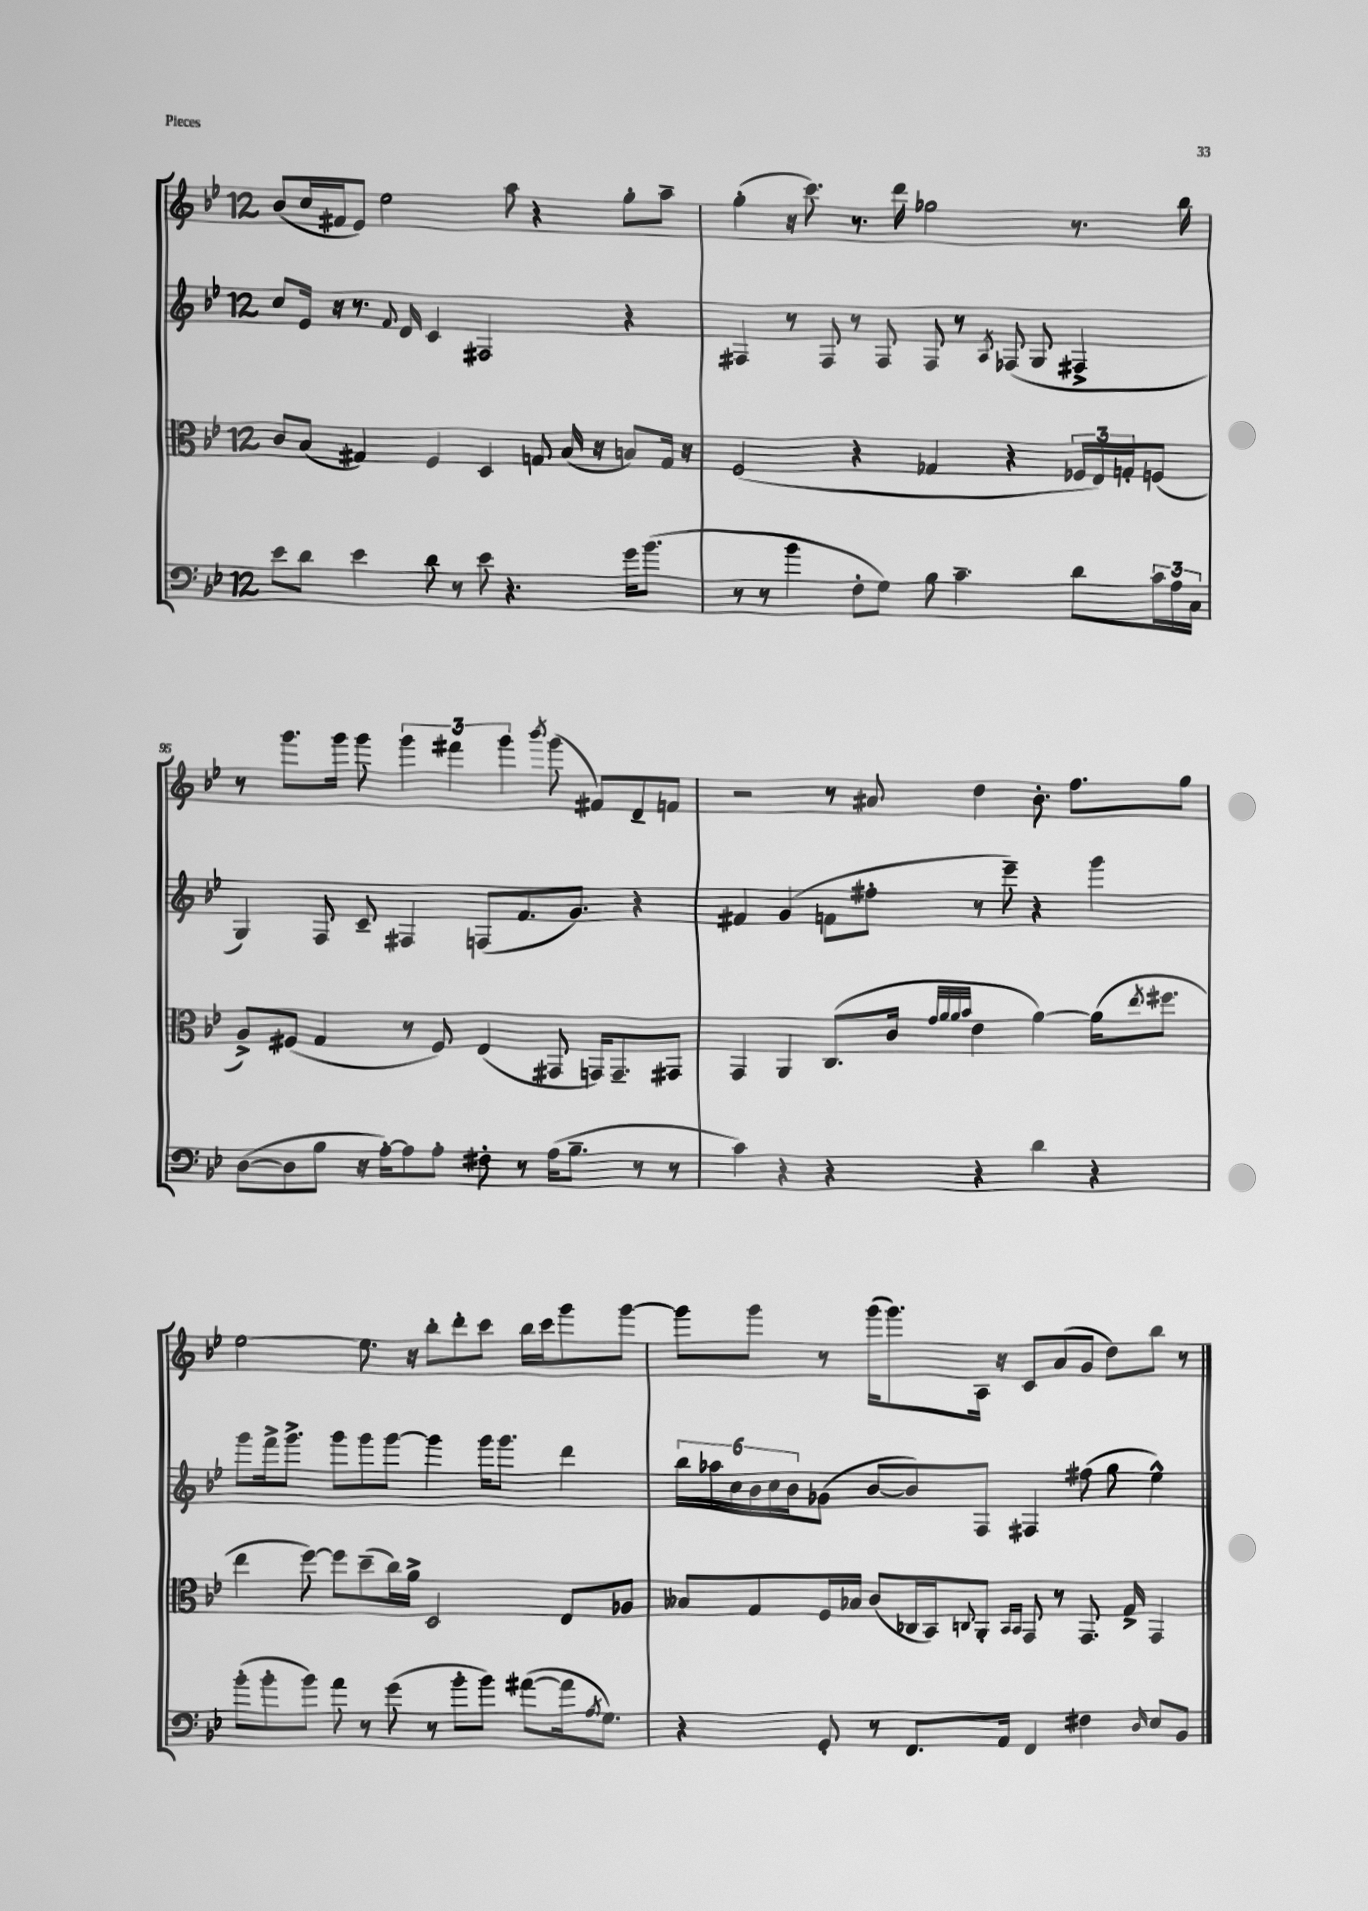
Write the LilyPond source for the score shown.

<<
\new StaffGroup <<
\new Staff = "s0" {
    \clef treble \key bes \major \once \override Staff.TimeSignature.style = #'single-digit \time 12/8
    bes'8( c''16 fis'16 ees'8) ees''2 a''8 r4 g''8-. a''8-- |
    g''4-.( r16 c'''8.) r8. d'''16 ges''2 r8. bes''16 |
    r8 g'''8. g'''16 g'''8 \tuplet 3/2 { g'''4 fis'''4 g'''4 } \acciaccatura { bes'''8 } g'''8( fis'8) d'8-- f'8 |
    r2 r8 ais'8 d''4 bes'8.-. f''8. g''8 |
    ees''2~ ees''8. r16 bes''8-. d'''8-. c'''8 bes''16 c'''16 g'''8 g'''8~ |
    g'''8 g'''8 r8 g'''16( g'''8.) a16 r16 c'8 a'8( g'8 d''8) bes''8 r8 \bar "|." |
}
\new Staff = "s1" {
    \clef treble \key bes \major \once \override Staff.TimeSignature.style = #'single-digit \time 12/8
    c''8 ees'16 r16 r8. \appoggiatura { f'8 } d'16 c'4 fis2 r4 |
    fis4 r8 fis8 r8 fis8 fis8 r8 \acciaccatura { a8 } fes8( g8 fis4-> |
    g4) f8 c'8-- fis4 f8( f'8. g'8.) r4 |
    fis'4 g'4( f'8 fis''8-. r8 ees'''8--) r4 g'''4 |
    g'''8 f'''16-> g'''8.-> g'''8 g'''8 g'''8~ g'''4 g'''16 g'''8. d'''4 |
    \tuplet 6/4 { bes''16 aes''16 c''16 bes'16 c''16 bes'16 } ges'8( bes'8~ bes'8) f8 fis4 fis''8( g''8 ees''4-^) \bar "|." |
}
\new Staff = "s2" {
    \clef alto \key bes \major \once \override Staff.TimeSignature.style = #'single-digit \time 12/8
    c'8 bes8( gis4) f4 d4 g8 bes16( r16 b8) g16 r16 |
    f2( r4 ges4 r4 \tuplet 3/2 { fes16 ees16) g16-. } f8( |
    a8->) fis8( g4 r8 fis8) ees4( gis,8 g,16) g,8.-- gis,8 |
    g,4 a,4 c8.( c'16 \grace { g'32 a'32 a'32 bes'32 } ees'4 a'4~) a'16( \acciaccatura { ees''8 } fis''8. |
    ees''4 f''8~) f''8 d''8--( c''16) a'16-> d2 ees8 aes8 |
    beses8 g8 f16 bes16 c'8( ces16 bes,16) \appoggiatura { c8 } a,8-. \grace { bes,16 bes,16 } g,8 r8 g,8. g16-> g,4 \bar "|." |
}
\new Staff = "s3" {
    \clef bass \key bes \major \once \override Staff.TimeSignature.style = #'single-digit \time 12/8
    ees'8 d'8 ees'4 d'8 r8 ees'8 r4. g'16 bes'8.( |
    r8 r8 bes'4 f8-. g8) bes8 c'4.-- d'8 \tuplet 3/2 { c'16 a16 c16 } |
    d8~( d8 bes8 r16 a16~-.) a8 a8-. fis8-. r8 a16( bes8.-- r8 r8 |
    c'4) r4 r4 r4 d'4 r4 |
    bes'8-.( bes'8-. bes'8) a'8 r8 g'8( r8 bes'8-. bes'8) ais'8~( ais'16 \acciaccatura { a8 } g8.) |
    r4 g,8-. r8 f,8. a,16 f,4 fis4 \grace { d16 } ees8 bes,8 \bar "|." |
}
>>
>>
\layout { \context { \Score currentBarNumber = #93 \override BarNumber.break-visibility = ##(#f #t #t) barNumberVisibility = #(every-nth-bar-number-visible 5) } }
